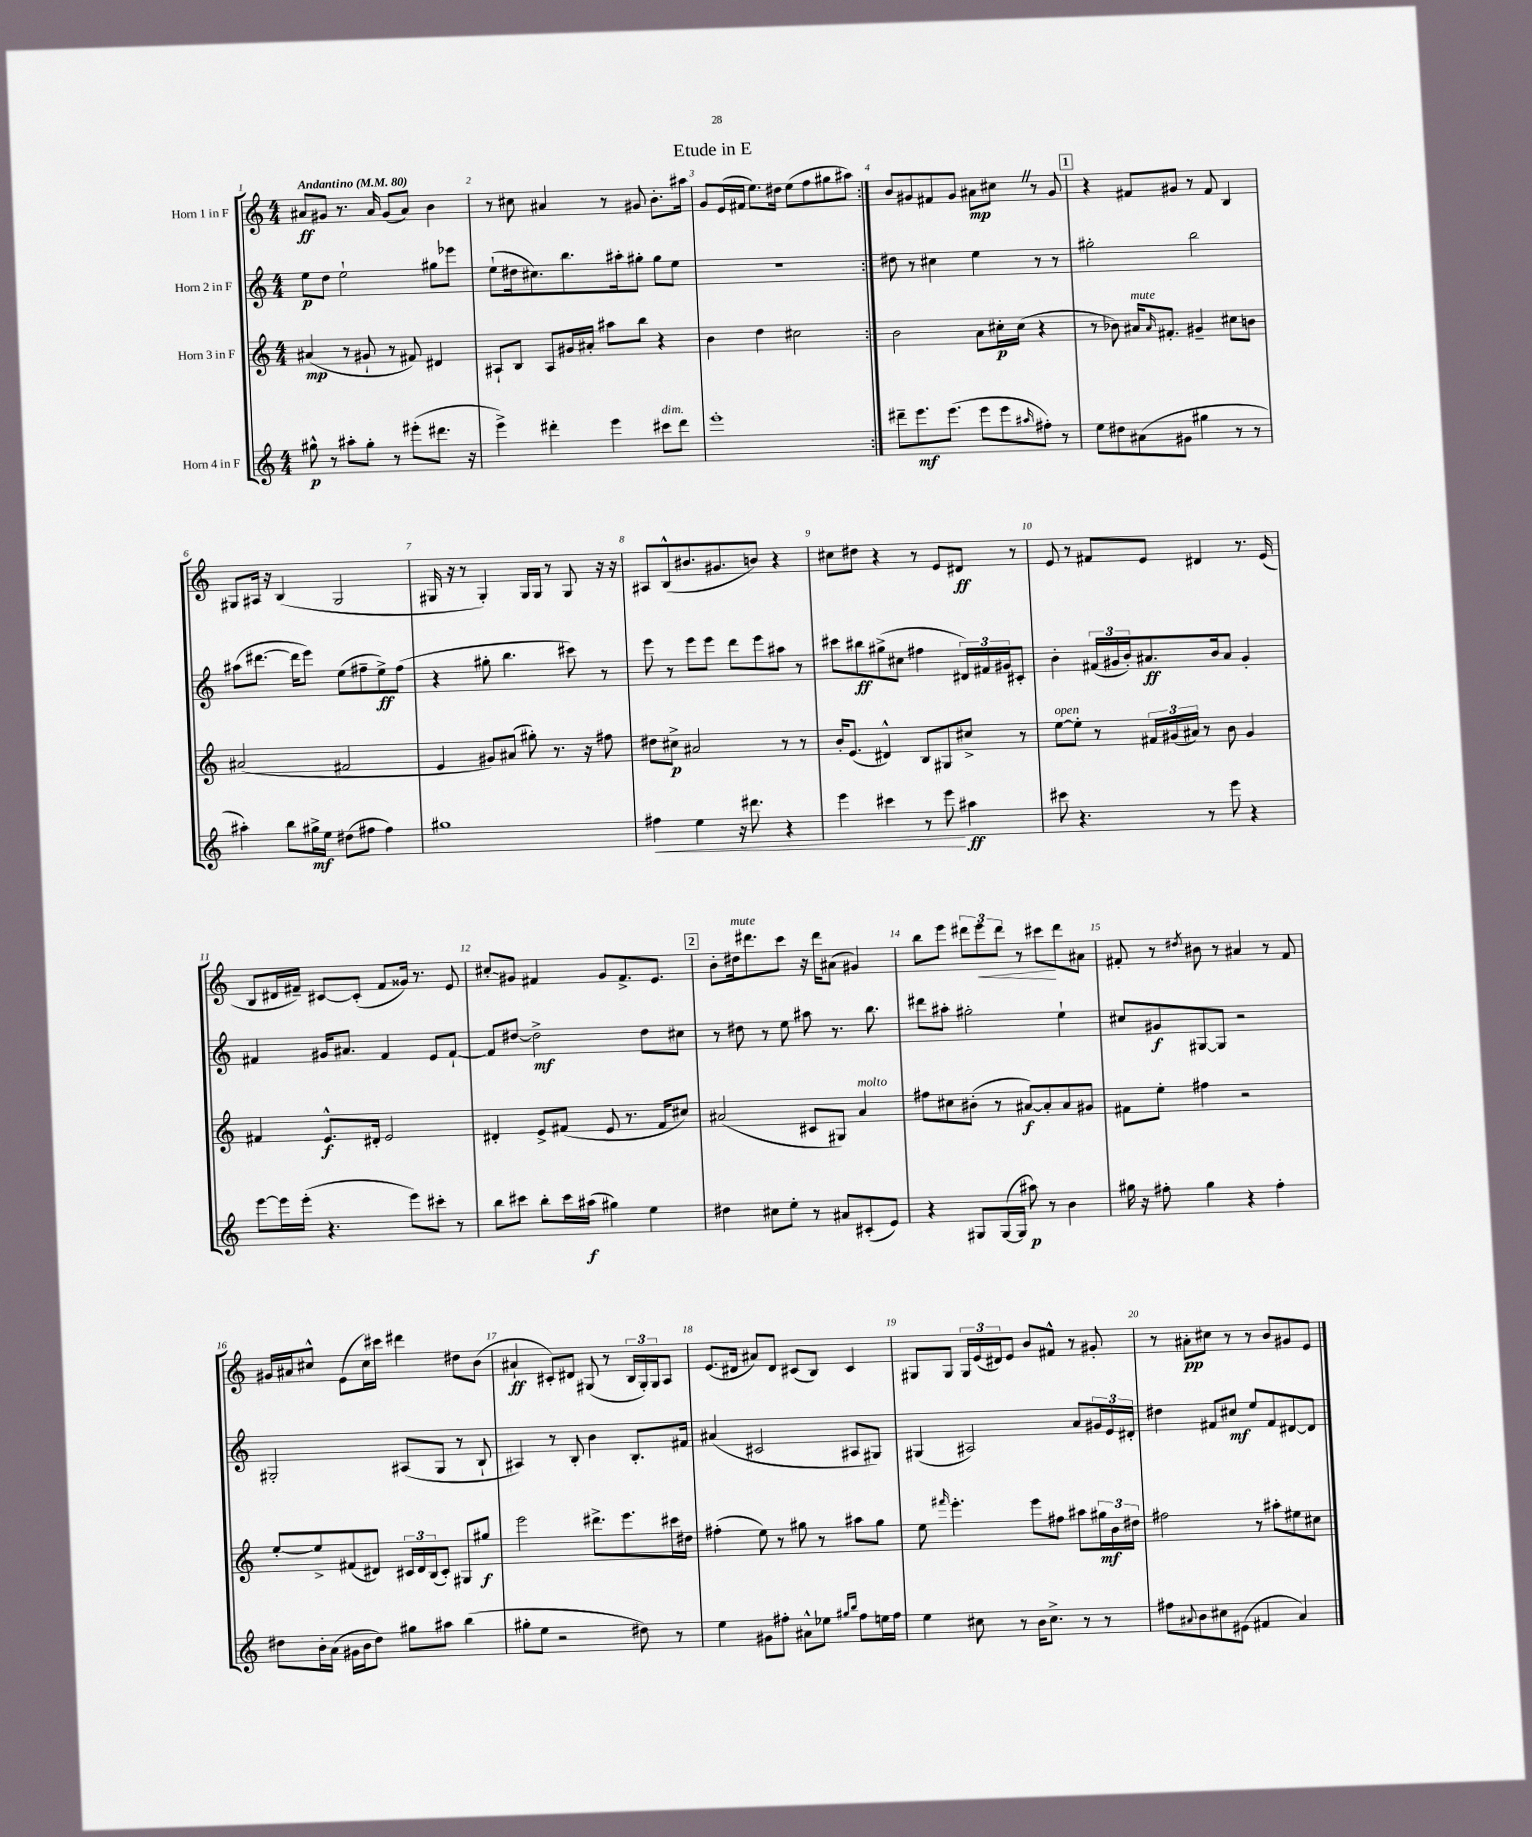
\header { title = "Etude in E" }
<<
\new StaffGroup <<
\new Staff = "s0" \with { instrumentName = "Horn 1 in F" } {
    \clef treble \key c \major \numericTimeSignature \time 4/4 \tempo "Andantino" 4 = 80
    \repeat volta 2 { ais'8\ff gis'8 r8. ais'16 gis'8( ais'8) b'4 |
    r8 cis''8 ais'4 r8 gis'8 b'8.-. ais''16 |
    g'8 e'16( fis'16 e''8.) dis''16 e''8( f''8 gis''8 ais''8) | }
    b'8 gis'8 fis'8 gis'8 ais'8\mp cis''8 \once \override BreathingSign.text = \markup { \musicglyph "scripts.caesura.straight" } \breathe r8 gis'8 |
    \mark \markup { \box "1" } r4 fis'8 gis'8 r8 fis'8 b4 |
    gis8 ais16 r16 b4( gis2 |
    gis16 r16 r8 gis4-.) gis16 gis16 r8 gis8 r16 r16 |
    ais8 b8-^( bis'8. gis'8. b'8) r4 |
    cis''8 dis''8 r4 r8 e'8 dis'8\ff r8 |
    e'8 r8 fis'8 e'8 dis'4 r8. e'16( |
    b8 dis'16 fis'16--) cis'8~ cis'8-.( fis'8 gisis'16) r8. e'8 |
    cis''8-.\glissando gis'8 fis'4 gis'8 fis'8.-> e'8. |
    \mark \markup { \box "2" } b'8-. dis''16^\markup { \italic "mute" } dis'''8. c'''8 r16 dis'''16 ais'8( gis'4) |
    b''8 e'''8 \tuplet 3/2 { dis'''8 e'''8\< dis'''8 } r8 cis'''8\! dis'''8 ais'8 |
    fis'8-. r8 \acciaccatura { dis''8 } bis'8 r8 ais'4 r8 fis'8 |
    gis'16 ais'16 cis''8-^ e'8( cis''16) cis'''16 dis'''4 dis''8 b'8( |
    ais'4-!\ff cis'8-.) dis'8 gis8( r8 \tuplet 3/2 { b16 gis16-.) gis16 } a8 |
    e'8.( dis'16 ais'8) dis'8 cis'8( b8) cis'4 |
    gis8 gis8 \tuplet 3/2 { gis16 e'16( dis'16) } e'8 b'8 fis'8-^ r8 gis'8-. |
    r8 ais'8-.\pp cis''8 r8 r8 b'8 gis'8 e'8 \bar "|." |
}
\new Staff = "s1" \with { instrumentName = "Horn 2 in F" } {
    \clef treble \key c \major \numericTimeSignature \time 4/4
    \repeat volta 2 { e''8\p d''8 e''2-! gis''8 ees'''8 |
    e''8-!( dis''16 cis''8.) b''8. ais''16-. gis''8-. gis''8 e''8 |
    R1 | }
    dis''8 r8 cis''4 e''4 r8 r8 |
    \mark \markup { \box "1" } gis''2-. b''2 |
    ais''8( dis'''8.~ dis'''16 e'''8) e''8( fis''8-- e''8->\ff) fis''8( |
    r4 gis''8-. b''4. cis'''8) r8 |
    e'''8 r8 e'''8 e'''8 d'''8 e'''8 ais''8 r8 |
    cis'''8 bis''8\ff gis''8->( cis''8 fis''4 \tuplet 3/2 { dis'16) fis'16 gis'16 } cis'8-. |
    b'4-. \tuplet 3/2 { fis'16( gis'16 b'16-.) } ais'8.\ff b'16 ais'8 gis'4-. |
    fis'4 gis'16 ais'8. fis'4 e'8 fis'8~-! |
    fis'8 dis''8~ dis''2->\mf dis''8 cis''8 |
    \mark \markup { \box "2" } r8 dis''8 r8 e''8 ais''8 r8. b''8. |
    dis'''8 ais''8-. gis''2-. e''4-! |
    cis''8 gis'8\f gis8~ gis8 r2 |
    gis2-. ais8( gis8 r8 b8-! |
    ais4) r8 b8-. b'4 b8.-. fis'16 |
    ais'4( cis'2 ais8 gis8) |
    gis4( ais2) a'8 \tuplet 3/2 { gis'16 e'16 dis'16-. } |
    dis''4 fis'8 cis''8\mf e''8 fis'8 dis'8~ dis'8 \bar "|." |
}
\new Staff = "s2" \with { instrumentName = "Horn 3 in F" } {
    \clef treble \key c \major \numericTimeSignature \time 4/4
    \repeat volta 2 { ais'4\mp( r8 gis'8-! r8 fis'8) dis'4 |
    ais8-! b8 ais8 gis'16 ais'16-. ais''8 b''8 r4 |
    b'4 d''4 cis''2 | }
    b'2 a'8 cis''16-.\p cis''16( r4 |
    \mark \markup { \box "1" } r8 bes'8) ais'16^\markup { \italic "mute" } \grace { ais'16 } fis'8.-. gis'4-- cis''8 b'8 |
    ais'2( fis'2 |
    e'4 gis'8) ais'8( gis''8-.) r8. r16 fis''8 |
    dis''8 cis''8->\p ais'2 r8 r8 |
    b'16-. e'8.( dis'4-^) b8 gis8 cis''8-> r8 |
    e''8~^\markup { \italic "open" } e''8-. r8 \tuplet 3/2 { fis'16 gis'16( ais'16) } r8 b'8 gis'4 |
    fis'4 e'8.-^\f dis'16-. e'2 |
    dis'4-. e'8-> fis'8( e'8 r8. fis'16 cis''8) |
    \mark \markup { \box "2" } ais'2( cis'8 gis8) ais'4^\markup { \italic "molto" } |
    fis''8 cis''8 bis'8-.( r8 ais'8~\f) ais'8-. ais'8 gis'8 |
    fis'8 e''8-. fis''4 r2 |
    e''8~-. e''8-> fis'8( dis'8) \tuplet 3/2 { cis'16 dis'16 b16( } cis'8-.) gis8 gis''8\f |
    e'''2 dis'''8.-> e'''8. cis'''16 dis''16 |
    fis''4-.( e''8) r8 gis''8 r8 ais''8 gis''8 |
    e''8 \grace { fis'''16 } e'''4.-. e'''8 fis''8 ais''8 \tuplet 3/2 { gis''16\mf b'16 dis''16 } |
    fis''2 r8 ais''8-. eis''8 cis''8 \bar "|." |
}
\new Staff = "s3" \with { instrumentName = "Horn 4 in F" } {
    \clef treble \key c \major \numericTimeSignature \time 4/4
    \repeat volta 2 { gis''8-^\p r8 ais''8-. gis''8-. r8 eis'''8-.( dis'''8. r16 |
    e'''4->) dis'''4-. e'''4 cis'''8^\markup { \italic "dim." } dis'''8 |
    e'''1-. | }
    dis'''8-- e'''8.\mf e'''8.( e'''8 e'''8 \grace { ais''16 } fis''8-.) r8 |
    \mark \markup { \box "1" } e''8 dis''8 ais'8( gis'8 gis''4 r8 r8 |
    ais''4-.) b''8 gis''16->\mf e''16 dis''8( fis''8 fis''4) |
    gis''1 |
    fis''4\< e''4 r16 dis'''8. r4 |
    e'''4 cis'''4 r8 e'''8\! ais''4\ff |
    cis'''8 r4. r8 e'''8 r4 |
    e'''8~ e'''16 e'''16-.( r4. e'''8) cis'''8-. r8 |
    b''8 cis'''8 b''8-. cis'''16 ais''16\f( gis''4) e''4 |
    \mark \markup { \box "2" } dis''4 cis''8 e''8-. r8 ais'8 cis'8-.( e'8) |
    r4 gis8 gis16~( gis16 ais''8\p) r8 b'4 |
    gis''16 r16 fis''8-. gis''4 r4 fis''4-. |
    dis''8 b'16-. a'16( gis'16 b'16 dis''8) gis''8 ais''8 b''4( |
    gis''8-. e''8 r2 dis''8) r8 |
    e''4 gis'8 fis''8-. ais'8-^ ees''8 \grace { gis''16 b''16 } fis''8 e''16 fis''16 |
    e''4 cis''8 r8 b'16 cis''8.-> r8 r8 |
    fis''8 \appoggiatura { ais'8 } b'8 cis''8 eis'8( fis'4 ais'4) \bar "|." |
}
>>
>>
\layout { \context { \Score \override BarNumber.break-visibility = ##(#f #t #t) barNumberVisibility = #all-bar-numbers-visible } }
